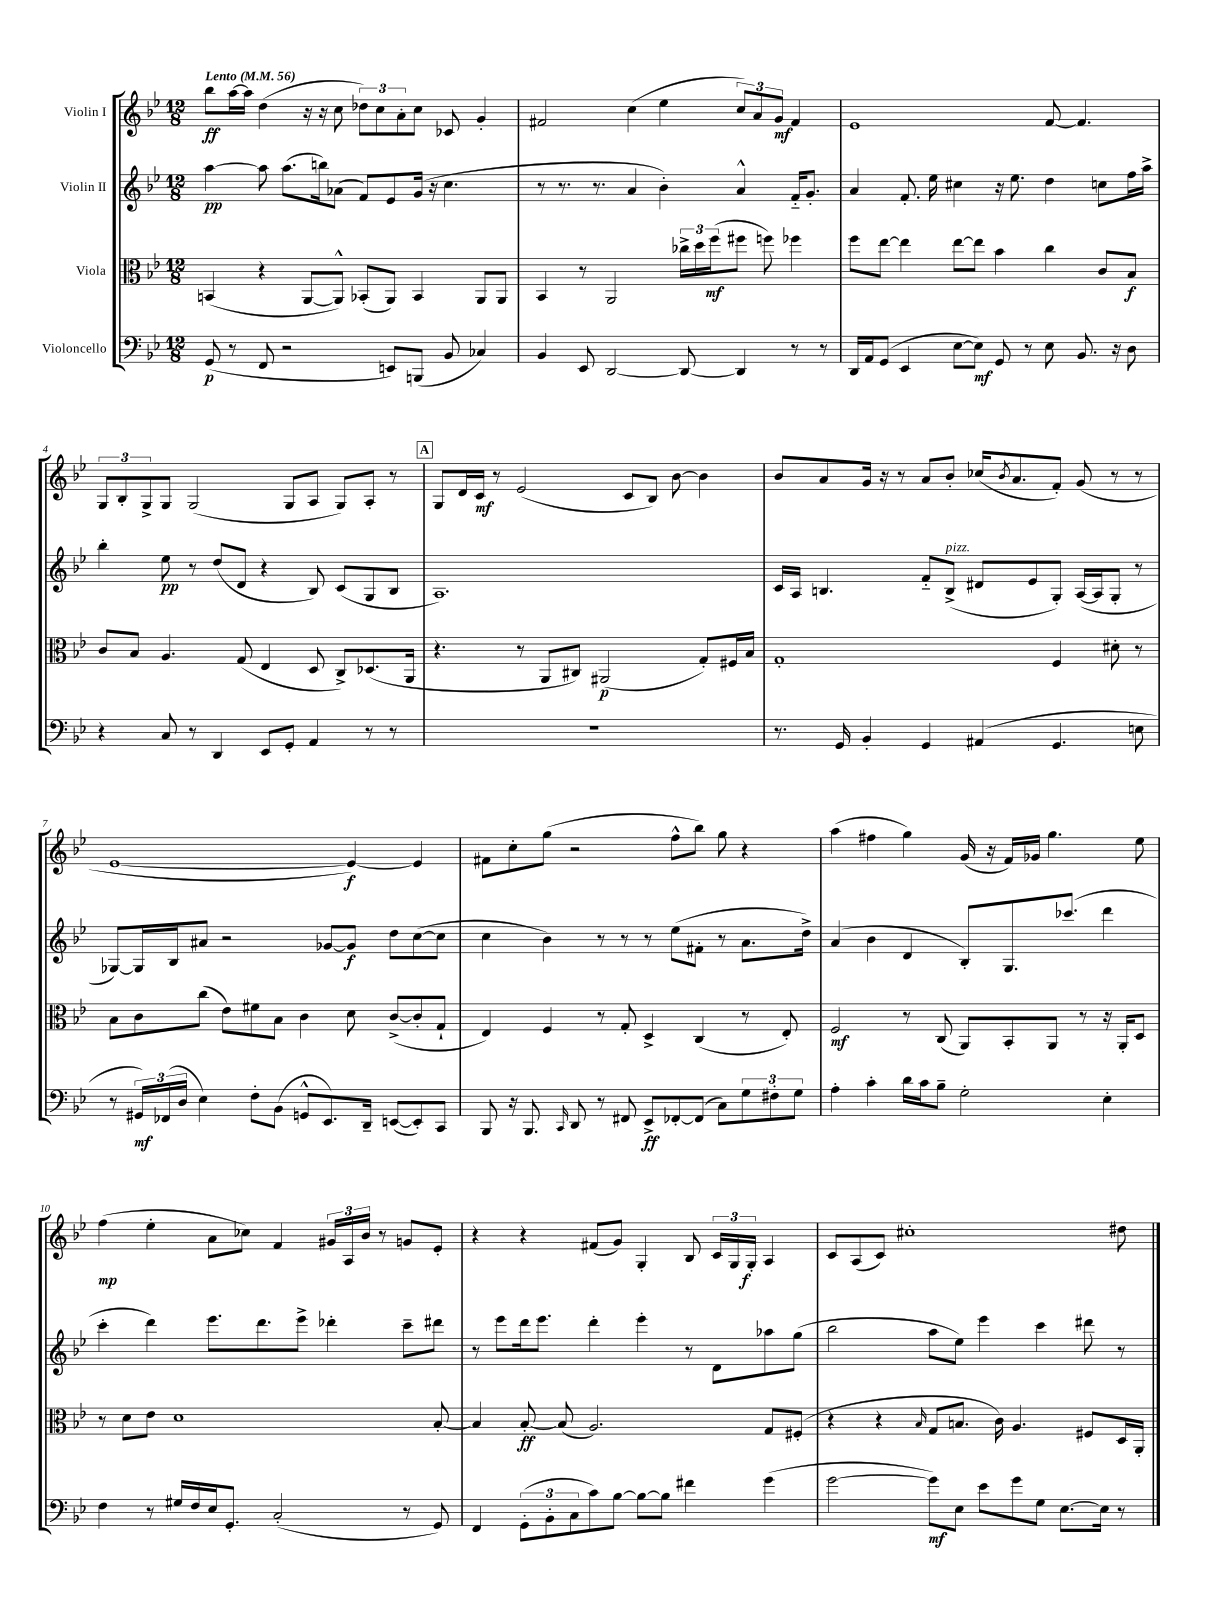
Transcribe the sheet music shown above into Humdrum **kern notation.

**kern	**dynam	**kern	**dynam	**kern	**dynam	**kern	**dynam
*part4	*part4	*part3	*part3	*part2	*part2	*part1	*part1
*staff4	*staff4	*staff3	*staff3	*staff2	*staff2	*staff1	*staff1
*I"Violoncello	*	*I"Viola	*	*I"Violin II	*	*I"Violin I	*
*clefF4	*	*clefC3	*	*clefG2	*	*clefG2	*
*k[b-e-]	*	*k[b-e-]	*	*k[b-e-]	*	*k[b-e-]	*
*M12/8	*	*M12/8	*	*M12/8	*	*M12/8	*
*MM56	*	*MM56	*	*MM56	*	*MM56	*
=1	=1	=1	=1	=1	=1	=1	=1
!	!	!	!	!	!	!LO:TX:a:B:t=Lento	!
(8GG/	p	(4BBn/	.	[4aa\	pp	8bb-\L	ff
8r	.	.	.	.	.	[16aa\L	.
.	.	.	.	.	.	16aa\JJ]	.
8FF/	.	4r	.	8aa\]	.	(4dd\	.
2r	.	.	.	(8.aa\L	.	.	.
.	.	[8AA/L	.	.	.	16r	.
.	.	.	.	16bbn\k)	.	16r	.
.	.	8AA^^/J])	.	(8a-X\J	.	8cc\	.
.	.	(8BB-X'/L	.	8f/L)	.	12dd-X\L)	.
.	.	.	.	.	.	12cc\	.
8EEn/L)	.	8AA/J)	.	8e-/	.	.	.
.	.	.	.	.	.	12a'\	.
(8BBBn/J	.	4BB-/	.	(16g/Jk	.	8cc\J	.
.	.	.	.	16r	.	.	.
8BB-/	.	.	.	4.cc\	.	8c-X/	.
4C-X/)	.	8AA/L	.	.	.	4g'/	.
.	.	8AA/J	.	.	.	.	.
=2	=2	=2	=2	=2	=2	=2	=2
4BB-/	.	4BB-/	.	8r	.	2f#X/	.
.	.	.	.	8.r	.	.	.
8EE-/	.	8r	.	.	.	.	.
.	.	.	.	8.r	.	.	.
[2DD/	.	2AA/	.	.	.	.	.
.	.	.	.	4a/	.	(4cc\	.
.	.	.	.	4b-'\)	.	4ee-\	.
8DD/_	.	24cc-X^\LL	.	.	.	.	.
.	.	24dd\	.	.	.	.	.
.	.	(24ff\J	mf	.	.	.	.
4DD/]	.	8ff#X\J	.	4a^^/	.	12cc/L)	.
.	.	.	.	.	.	12a/	.
.	.	8ffn\)	.	.	.	.	.
.	.	.	.	.	.	12g/J	mf
8r	.	4ff-X\	.	16f/KL	.	4f#/	.
.	.	.	.	8.g'/J	.	.	.
8r	.	.	.	.	.	.	.
=3	=3	=3	=3	=3	=3	=3	=3
16DD/LL	.	8ff\L	.	4a/	.	1e-	.
16AA/J	.	.	.	.	.	.	.
(8GG/J	.	[8ee-\J	.	.	.	.	.
4EE-/	.	4ee-\]	.	8.f'/	.	.	.
.	.	.	.	16ee-\	.	.	.
[8E-\L	.	[8ee-\L	.	4cc#X\	.	.	.
8E-\J])	mf	8ee-\J]	.	.	.	.	.
8GG/	.	4b-\	.	16r	.	.	.
.	.	.	.	8.ee-\	.	.	.
8r	.	.	.	.	.	.	.
8E-\	.	4cc\	.	4dd\	.	[8f/	.
8.BB-/	.	.	.	.	.	4.f/]	.
.	.	8c/L	.	8ccn\L	.	.	.
16r	.	.	.	.	.	.	.
8D\	.	8B-/J	f	16ff\L	.	.	.
.	.	.	.	16aa^\JJ	.	.	.
!!LO:LB:g=z
=4	=4	=4	=4	=4	=4	=4	=4
4r	.	8c/L	.	4bb-'\	.	12G/L	.
.	.	.	.	.	.	12B-'/	.
.	.	8B-/J	.	.	.	.	.
.	.	.	.	.	.	12G^/	.
8C/	.	4.A/	.	8ee-\	pp	8G/J	.
8r	.	.	.	8r	.	(2G/	.
4DD/	.	.	.	(8dd/L	.	.	.
.	.	(8G/	.	8d/J	.	.	.
8EE-/L	.	4E-/	.	4r	.	.	.
8GG'/J	.	.	.	.	.	8G/L	.
4AA/	.	8D/	.	8B-/)	.	8A/J	.
.	.	8C^/L)	.	(8c/L	.	8G/L)	.
8r	.	(8.D-X/	.	8G/	.	8A'/J	.
8r	.	.	.	8B-/J	.	8r	.
.	.	16AA/Jk	.	.	.	.	.
!!LO:REH:place=s1:t=A
=5	=5	=5	=5	=5	=5	=5	=5
1.r	.	4.r	.	1.A)	.	8G/L	.
.	.	.	.	.	.	16d/L	.
.	.	.	.	.	.	16c/JJ	mf
.	.	.	.	.	.	8r	.
.	.	8r	.	.	.	(2e-/	.
.	.	8AA/L	.	.	.	.	.
.	.	8C#X/J)	.	.	.	.	.
.	.	(2AA#X/	p	.	.	.	.
.	.	.	.	.	.	8c/L	.
.	.	.	.	.	.	8B-/J)	.
.	.	.	.	.	.	[8b-\	.
.	.	8G'/L)	.	.	.	4b-\]	.
.	.	16F#X/L	.	.	.	.	.
.	.	16B-/JJ	.	.	.	.	.
=6	=6	=6	=6	=6	=6	=6	=6
8.r	.	1G'	.	16c/LL	.	8b-/L	.
.	.	.	.	16A/JJ	.	.	.
.	.	.	.	4.Bn/	.	8a/	.
16GG/	.	.	.	.	.	.	.
4BB-'/	.	.	.	.	.	16g/Jk	.
.	.	.	.	.	.	16r	.
.	.	.	.	.	.	8r	.
4GG/	.	.	.	8f/L	.	8a/L	.
!	!	!	!	!LO:TX:a:i:t=pizz.	!	!	!
.	.	.	.	(8B^/J	.	8b-'/J	.
(4AA#X/	.	.	.	8d#X/L	.	(16cc-X/KL	.
.	.	.	.	.	.	8qb-/	.
.	.	.	.	.	.	8.a/	.
.	.	.	.	8e-/	.	.	.
4.GG/	.	4F/	.	8G'/J)	.	8f'/J)	.
.	.	.	.	([16A/LL	.	(8g/	.
.	.	.	.	16A/J]	.	.	.
.	.	8d#X'\	.	8G'/J	.	8r	.
8En\	.	8r	.	8r	.	8r	.
!!LO:LB:g=z
=7	=7	=7	=7	=7	=7	=7	=7
8r	.	8B-\L	.	[8G-X/L)	.	[1e-	.
24GG#X/LL)	mf	8c\	.	16G-/L]	.	.	.
(24FF-X/	.	.	.	.	.	.	.
.	.	.	.	16B-/J	.	.	.
24D/JJ	.	.	.	.	.	.	.
4E-\)	.	(8cc\J	.	8a#X/J	.	.	.
.	.	8e-\L)	.	2r	.	.	.
8F'\L	.	8f#X\	.	.	.	.	.
(8BB-\J	.	8B-\J	.	.	.	.	.
8GGn^^/L	.	4c\	.	.	.	.	.
8.EE-/)	.	.	.	[8g-X/L	.	.	.
.	.	8d\	.	8g-/J]	f	4e-/_)	f
16DD~/Jk	.	.	.	.	.	.	.
([8EEn/L	.	([8c^/L	.	8dd\L	.	.	.
8EE'/])	.	8c'/]	.	([8cc\	.	4e-/]	.
8CC/J	.	8G`/J	.	8cc\J]	.	.	.
=8	=8	=8	=8	=8	=8	=8	=8
8BBB-/	.	4E-/)	.	4cc\	.	8f#X\L	.
16r	.	.	.	.	.	8cc'\	.
8.BBB-/	.	.	.	.	.	.	.
.	.	4F/	.	4b-\)	.	(8gg\J	.
16qqCC/	.	.	.	.	.	.	.
8DD/	.	.	.	.	.	2r	.
8r	.	8r	.	8r	.	.	.
8FF#X/	.	8G'/	.	8r	.	.	.
8EE-^/L	ff	4D^/	.	8r	.	.	.
[8FF-X'/	.	.	.	(8ee-\L	.	8ff^^\L	.
(8FF-/J]	.	(4C/	.	8f#X'\J	.	8bb-\J)	.
8C\L)	.	.	.	8r	.	8gg\	.
12G\	.	8r	.	8.a\L	.	4r	.
12F#X'\	.	.	.	.	.	.	.
.	.	8E-'/)	.	.	.	.	.
12G\J	.	.	.	.	.	.	.
.	.	.	.	16dd^\Jk)	.	.	.
=9	=9	=9	=9	=9	=9	=9	=9
4A'\	.	2F/	mf	(4a/	.	(4aa\	.
4c'\	.	.	.	4b-\	.	4ff#X\	.
16d\LL	.	8r	.	4d/	.	4gg\)	.
16c\J	.	.	.	.	.	.	.
8B-~\J	.	(8C/	.	.	.	.	.
2G'\	.	8AA/L)	.	8B-'/L)	.	(16g/	.
.	.	.	.	.	.	16r	.
.	.	8BB-'/	.	8.G/	.	16f/LL)	.
.	.	.	.	.	.	16g-X/JJ	.
.	.	8AA/J	.	.	.	4.gg\	.
.	.	.	.	(8.ccc-X/J	.	.	.
.	.	8r	.	.	.	.	.
4E-'\	.	16r	.	4ddd\	.	.	.
.	.	16AA'/KL	.	.	.	.	.
.	.	8D/J	.	.	.	8ee-\	.
!!LO:LB:g=z
=10	=10	=10	=10	=10	=10	=10	=10
4F\	.	8r	.	4ccc'\	.	(4ff\	mp
.	.	8d\L	.	.	.	.	.
8r	.	8e-\J	.	4ddd\)	.	4ee-'\	.
16G#X/LL	.	1d	.	.	.	.	.
16F/	.	.	.	.	.	.	.
16E-/J	.	.	.	8.eee-\L	.	8a\L	.
8.GG'/J	.	.	.	.	.	.	.
.	.	.	.	.	.	8cc-X\J)	.
.	.	.	.	8.ddd\	.	.	.
(2C'/	.	.	.	.	.	4f/	.
.	.	.	.	8eee-^\J	.	.	.
.	.	.	.	4ddd-X'\	.	24g#X/LL	.
.	.	.	.	.	.	24A/	.
.	.	.	.	.	.	24b-/JJ	.
.	.	.	.	.	.	8r	.
8r	.	.	.	8ccc~\L	.	8gn/L	.
8GG/)	.	[8B-'/	.	8ddd#X\J	.	8e-'/J	.
=11	=11	=11	=11	=11	=11	=11	=11
4FF/	.	4B-/]	.	8r	.	4r	.
.	.	.	.	8eee-\L	.	.	.
(12GG'\L	.	[8B-'/	ff	16ddd\k	.	4r	.
.	.	.	.	8.eee-\J	.	.	.
12BB-'\	.	.	.	.	.	.	.
.	.	(8B-/]	.	.	.	.	.
12C\	.	.	.	.	.	.	.
8c\)	.	2.A/)	.	4ddd'\	.	(8f#X/L	.
[8B-\J	.	.	.	.	.	8g/J)	.
8B-\L_	.	.	.	4eee-'\	.	4G'/	.
8B-\J]	.	.	.	.	.	.	.
4f#X\	.	.	.	8r	.	8B-/	.
.	.	.	.	8d\L	.	24c/LL	.
.	.	.	.	.	.	24G/	.
.	.	.	.	.	.	24G'/JJ	f
(4g\	.	8G/L	.	8aa-X\	.	4A/	.
.	.	(8F#X'/J	.	(8gg\J	.	.	.
=12	=12	=12	=12	=12	=12	=12	=12
[2g\	.	4r	.	2bb-\	.	8c/L	.
.	.	.	.	.	.	(8A/	.
.	.	4r	.	.	.	8c/J)	.
.	.	.	.	.	.	1cc#X'	.
.	.	16qqB-/	.	.	.	.	.
8g\L])	mf	8G/L	.	8aa\L	.	.	.
8E-\J	.	8.Bn/J	.	8ee-\J)	.	.	.
8e-\L	.	.	.	4eee-\	.	.	.
.	.	16c\)	.	.	.	.	.
8g\	.	4.A/	.	.	.	.	.
8G\J	.	.	.	4ccc\	.	.	.
[8.E-\L	.	.	.	.	.	.	.
.	.	8F#X/L	.	8ddd#X\	.	.	.
16E-\Jk]	.	.	.	.	.	.	.
8r	.	16D/L	.	8r	.	8dd#X\	.
.	.	16AA'/JJ	.	.	.	.	.
==	==	==	==	==	==	==	==
*-	*-	*-	*-	*-	*-	*-	*-
